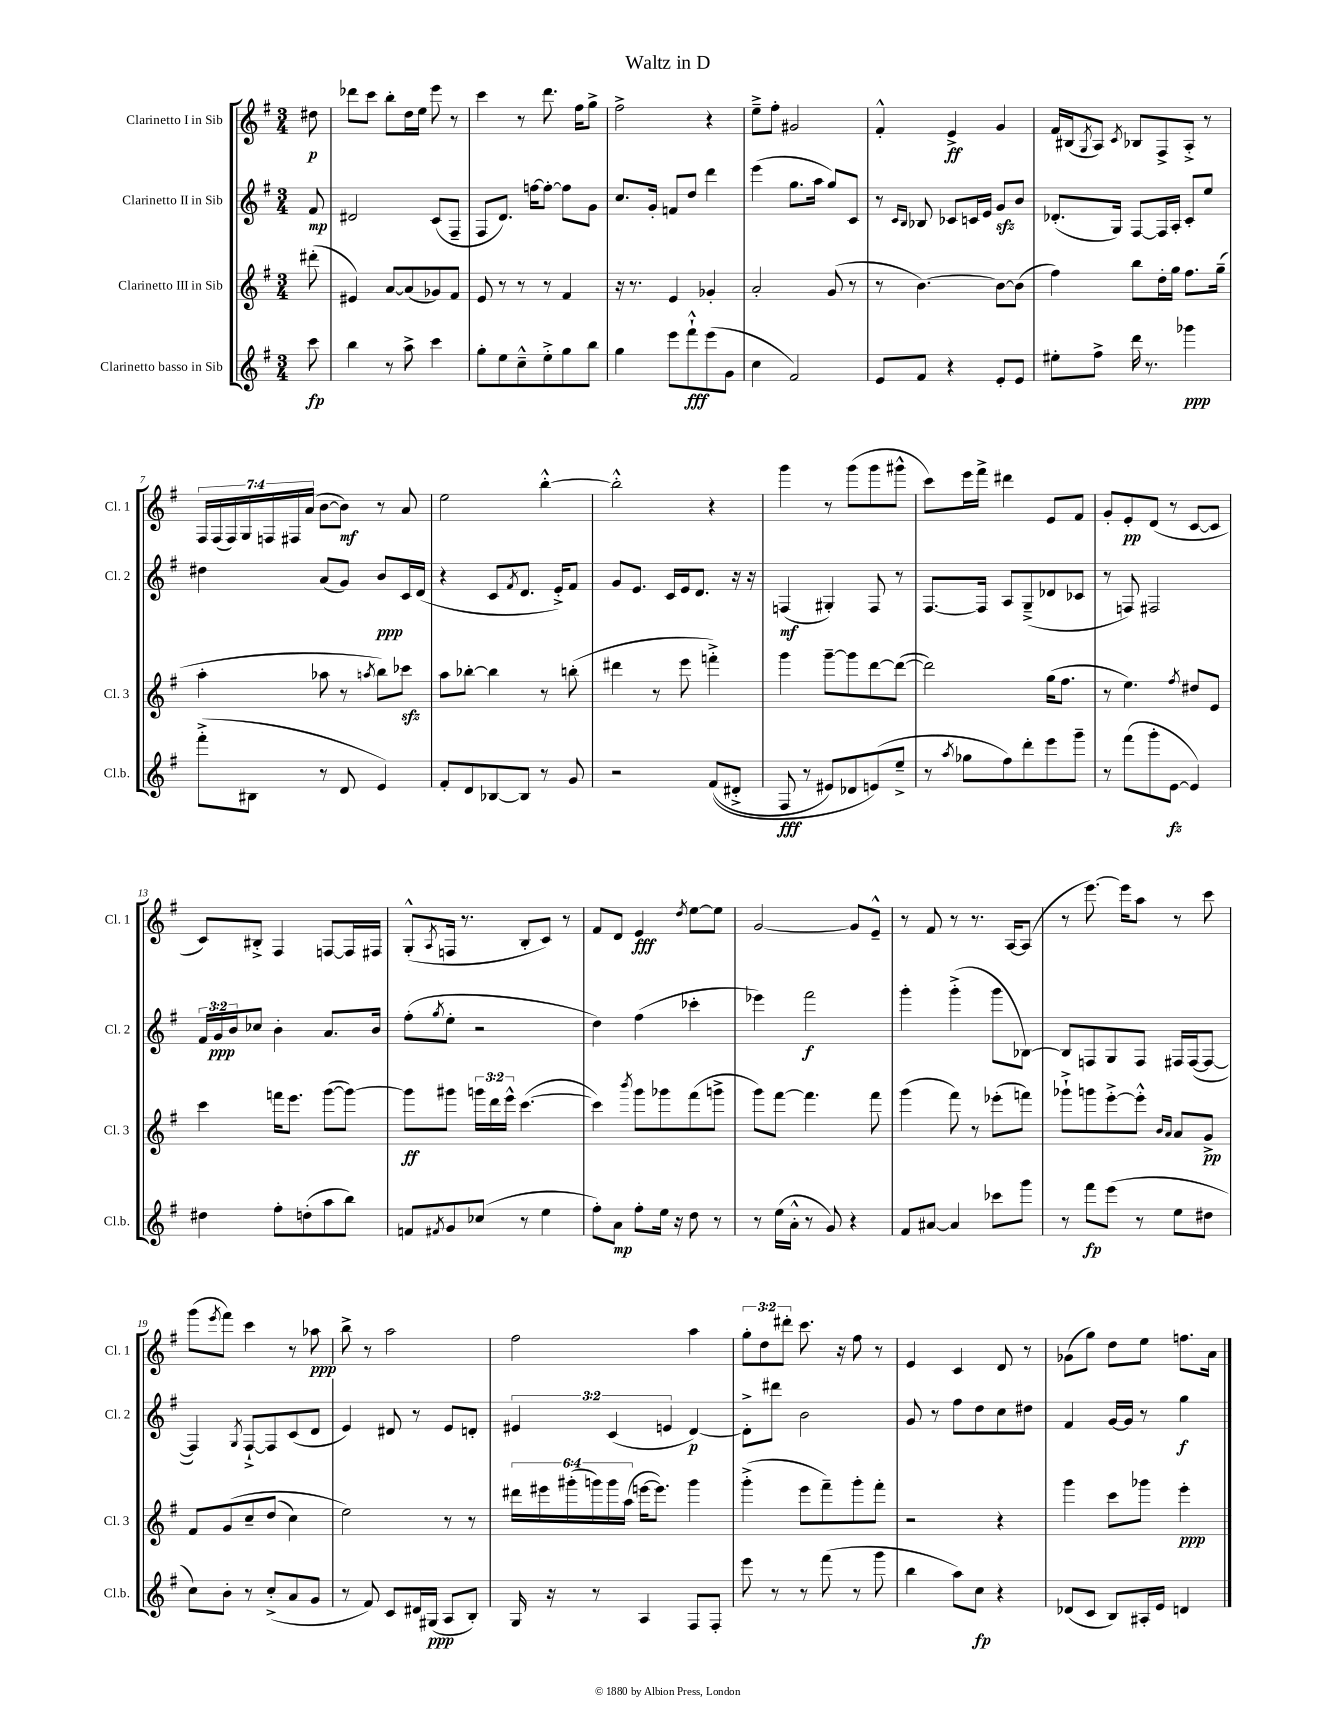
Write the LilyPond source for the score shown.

\header { title = "Waltz in D" }
<<
\new StaffGroup <<
\new Staff = "s0" \with { instrumentName = "Clarinetto I in Sib" shortInstrumentName = "Cl. 1" } {
    \clef treble \key g \major \numericTimeSignature \time 3/4 \override Staff.TupletNumber.text = #tuplet-number::calc-fraction-text \partial 8
    dis''8\p |
    des'''8 c'''8 b''8-. d''16 e''16 e'''8 r8 |
    c'''4 r8 d'''8. fis''16 g''8-> |
    fis''2-> r4 |
    e''8---> fis''8-. gis'2 |
    fis'4-.-^ e'4->\ff g'4 |
    fis'16 bis16( \acciaccatura { g8 } a8) \acciaccatura { c'8 } bes8 fis8-> a8-.-> r8 |
    \tuplet 7/4 { fis16 fis16( fis16) g16 f16 fis16 a'16( } b'8~ b'8\mf) r8 a'8 |
    e''2 b''4~-.-^ |
    b''2-.-^ r4 |
    g'''4 r8 g'''8( g'''8 gis'''8-^ |
    c'''8) e'''16 fis'''16-> dis'''4 e'8 fis'8 |
    g'8-. e'8-.\pp d'8( r8 c'8~ c'8 |
    c'8) bis8-.-> fis4 f8~ f16 fis16 |
    g8-.-^( \acciaccatura { a8 } f16 r8. b8-. c'8) r8 |
    fis'8 d'8 e'4\fff \acciaccatura { d''8 } e''8~ e''8 |
    g'2~ g'8 e'8---^ |
    r8 fis'8 r8 r8. a16~ a8( |
    r8 e'''8.~) e'''16 a''8 r8 c'''8 |
    g'''8( \acciaccatura { e'''8 } fis'''8) c'''4 r8 aes''8\ppp |
    b''8-> r8 a''2 |
    fis''2 a''4 |
    \tuplet 3/2 { g''8-. d''8 dis'''8-. } c'''8. r16 fis''8 r8 |
    e'4 c'4 d'8 r8 |
    ges'8( g''8) d''8 e''8 f''8. a'16 \bar "|." |
}
\new Staff = "s1" \with { instrumentName = "Clarinetto II in Sib" shortInstrumentName = "Cl. 2" } {
    \clef treble \key g \major \numericTimeSignature \time 3/4 \override Staff.TupletNumber.text = #tuplet-number::calc-fraction-text \partial 8
    fis'8\mp |
    dis'2 c'8( fis8-- |
    fis8 d'8.) f''16~ f''8~-. f''8 g'8 |
    c''8. g'16-. f'8 d''8 d'''4 |
    e'''4( g''8. a''16 g''8) c'8 |
    r8 \grace { c'16 b16 } bes8 ces'8 c'16 e'16 g'8\sfz b'8 |
    des'8.-.( g16) fis8~ fis16 a16-. c'8-. e''8 |
    dis''4 a'8( g'8) b'8\ppp c'16 d'16( |
    r4 c'8 \acciaccatura { fis'8 } d'8. e'16-.->) fis'8 |
    g'8 e'8. c'16 e'16 d'8. r16 r16 |
    f4\mf( gis4-.) f8 r8 |
    fis8.~ fis16 a8 g8--->( des'8 ces'8 |
    r8 f8) fis2 |
    \tuplet 3/2 { fis'16 g'16\ppp b'16 } ces''8 b'4-. a'8. b'16 |
    fis''8-.( \acciaccatura { g''8 } e''8-. r2 |
    d''4) fis''4( ces'''4-. |
    ees'''4) fis'''2\f |
    g'''4-. g'''4-.->( g'''8 bes8~) |
    bes8 f8 g8 f8 fis16 fis16~( fis8~ |
    fis4) \acciaccatura { g8 } fis8~-!-> fis8 c'8( d'8 |
    e'4) dis'8 r8 e'8 d'8-. |
    \tuplet 3/2 { eis'4 c'4( e'4 } d'4~\p) |
    d'8-.-> dis'''8 b'2 |
    g'8 r8 fis''8 d''8 c''8 dis''8 |
    fis'4 g'16~ g'16 r8 g''4\f \bar "|." |
}
\new Staff = "s2" \with { instrumentName = "Clarinetto III in Sib" shortInstrumentName = "Cl. 3" } {
    \clef treble \key g \major \numericTimeSignature \time 3/4 \override Staff.TupletNumber.text = #tuplet-number::calc-fraction-text \partial 8
    dis'''8-.( |
    eis'4) a'8~ a'8( ges'8) fis'8 |
    e'8 r8 r8 r8 fis'4 |
    r16 r8. e'4 ges'4-. |
    a'2-. g'8( r8 |
    r8 b'4.~) b'8~ b'8( |
    fis''4) b''8 d''16-. g''16 fis''8. g''16--( |
    a''4-. aes''8 r8 \acciaccatura { a''8 } b''8) ces'''8\sfz |
    a''8 bes''8~-. bes''4 r8 b''8-.( |
    dis'''4 r8 e'''8 f'''4-.->) |
    g'''4 g'''8~-- g'''8 d'''8~ d'''8~( |
    d'''2) g''16( fis''8. |
    r8 e''4.) \acciaccatura { fis''8 } dis''8 e'8 |
    c'''4 f'''16 e'''8. g'''8~( g'''8~) |
    g'''8\ff gis'''8 \tuplet 3/2 { g'''16 d'''16 e'''16-^ } c'''4.~( |
    c'''4) \acciaccatura { b'''8 } g'''8 ges'''8 fis'''8( g'''8-> |
    g'''8) fis'''8~ fis'''4. fis'''8 |
    g'''4( fis'''8) r8 ees'''8-.( f'''8) |
    ges'''8-!-> g'''8 e'''8~-.-> e'''8-.-^ \grace { b'16 a'16 } a'8 g'8->\pp |
    fis'8 g'8\( c''8-- d''8( c''4) |
    e''2\) r8 r8 |
    \tuplet 6/4 { dis'''16 eis'''16 gis'''16-.( g'''16) g'''16 a''16( } e'''16~ e'''8.) g'''4 |
    g'''4-.->( e'''8 fis'''8--) g'''8-. fis'''8-. |
    r2 r4 |
    g'''4 c'''8 ges'''8 e'''4-.\ppp \bar "|." |
}
\new Staff = "s3" \with { instrumentName = "Clarinetto basso in Sib" shortInstrumentName = "Cl.b." } {
    \clef treble \key g \major \numericTimeSignature \time 3/4 \partial 8
    c'''8\fp |
    b''4 r8 a''8-> c'''4 |
    g''8-. e''8 c''8---^ e''8-.-> g''8 b''8 |
    g''4 e'''8 fis'''8-!-^\fff e'''8( g'8 |
    c''4 fis'2) |
    e'8 fis'8 r4 e'8-. e'8 |
    eis''8-. fis''8-> d'''16 r8. ges'''4\ppp |
    fis'''8-.->( bis8 r8 d'8 e'4) |
    fis'8-. d'8 bes8~ bes8 r8 g'8 |
    r2 fis'8(\( dis'8-.-> |
    fis8\fff r8 eis'8) des'8 e'8(\) e''8---> |
    r8 \acciaccatura { a''8 } ges''8 fis''8) d'''8-. e'''8 g'''8-- |
    r8 fis'''8( g'''8-. e'8~\fz e'4) |
    dis''4 fis''8-. d''8-.( a''8 b''8) |
    f'8 \acciaccatura { fis'8 } g'8 ces''8( r8 e''4 |
    fis''8-.) a'8\mp fis''8-. e''16 r16 d''8 r8 |
    r8 e''16( a'16-.-^ r8 g'8) r4 |
    fis'8 ais'8~ ais'4 ces'''8 g'''8 |
    r8 fis'''8\fp e'''8( r8 e''8 dis''8 |
    c''8) b'8-. r8 c''8-.->( a'8 g'8 |
    r8 fis'8) c'8 dis'16 gis16\ppp( a8 b8-.) |
    g16 r16 r8 a4 fis8 fis8-. |
    e'''8 r8 r8 fis'''8( r8 g'''8 |
    b''4 a''8) c''8\fp r4 |
    des'8( c'8 b8) ais16-. e'16 d'4 \bar "|." |
}
>>
>>
